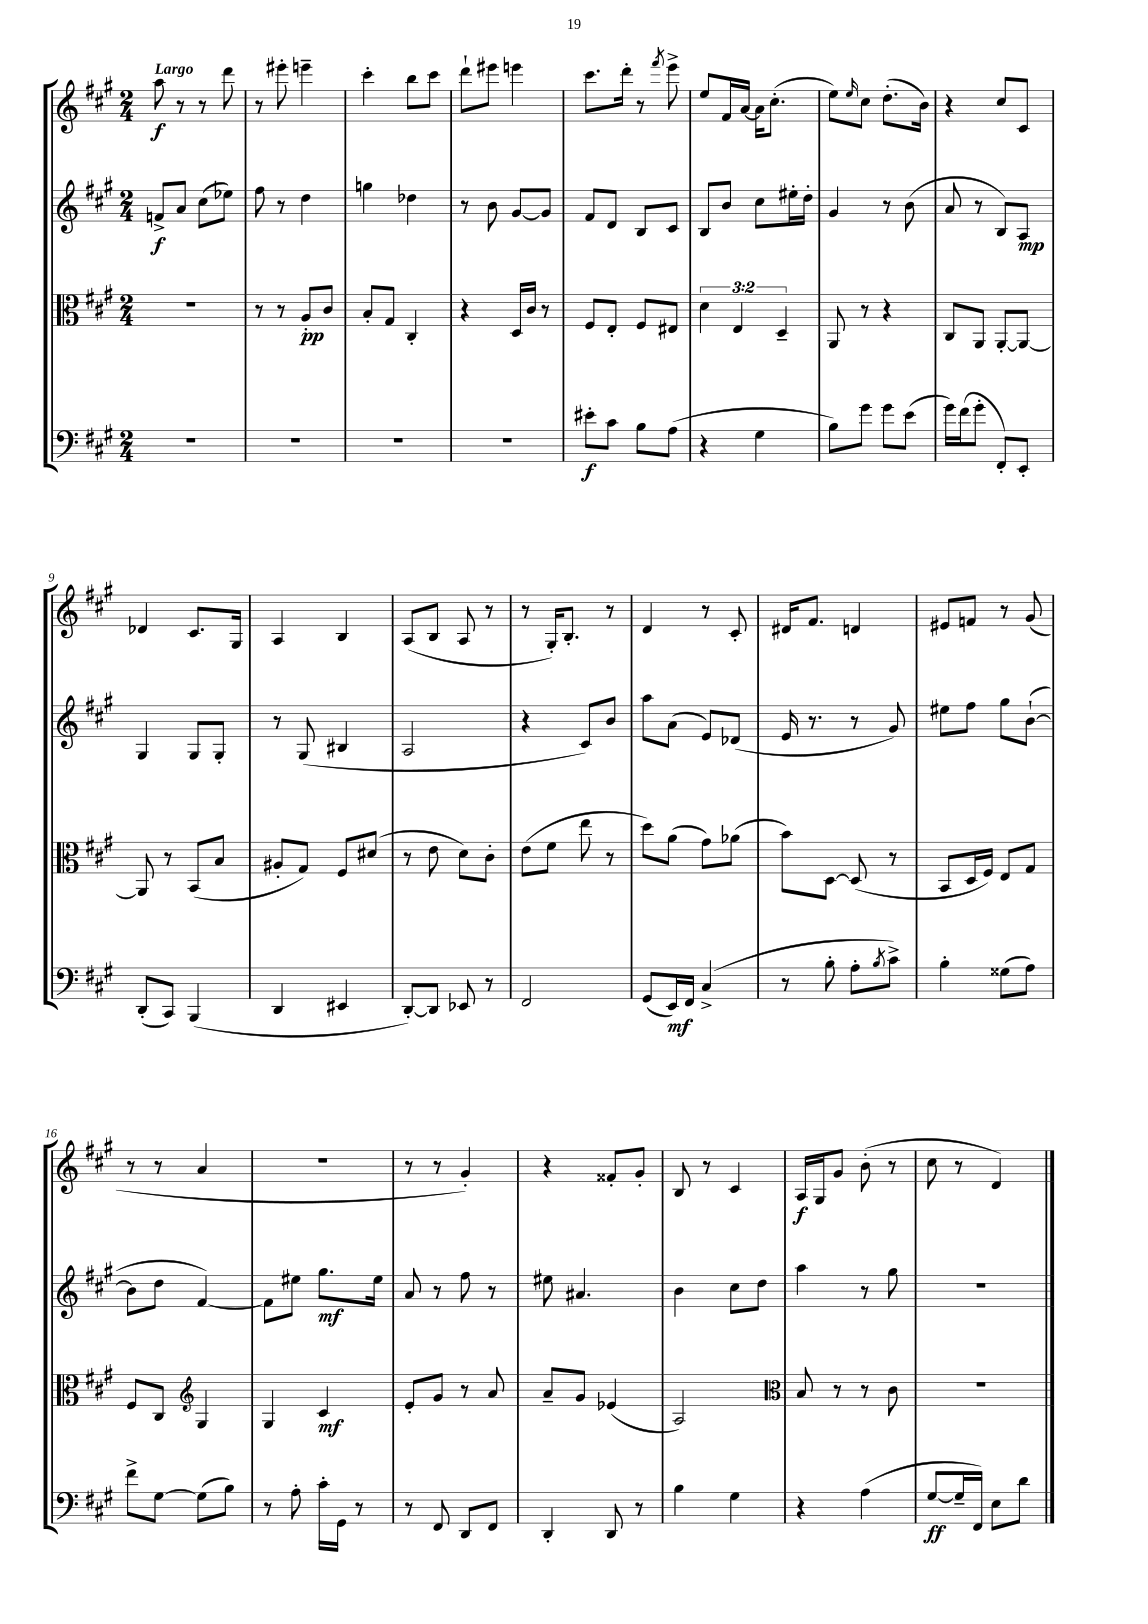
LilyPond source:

<<
\new StaffGroup <<
\new Staff = "s0" {
    \clef treble \key a \major \numericTimeSignature \time 2/4 \tempo "Largo"
    a''8\f r8 r8 d'''8 |
    r8 eis'''8-. e'''4-- |
    cis'''4-. b''8 cis'''8 |
    d'''8-! eis'''8 e'''4 |
    cis'''8. d'''16-. r8 \acciaccatura { fis'''8 } e'''8-> |
    e''8 fis'16 a'16~ a'16 cis''8.-.( |
    e''8) \grace { e''16 } cis''8 d''8.-.( b'16) |
    r4 cis''8 cis'8 |
    des'4 cis'8. gis16 |
    a4 b4 |
    a8( b8 a8 r8 |
    r8 gis16-.) b8.-. r8 |
    d'4 r8 cis'8-. |
    dis'16 fis'8. d'4 |
    eis'8 f'8 r8 gis'8( |
    r8 r8 a'4 |
    R2 |
    r8 r8 gis'4-.) |
    r4 fisis'8-. gis'8-. |
    b8 r8 cis'4 |
    a16\f gis16 gis'8 b'8-.( r8 |
    cis''8 r8 d'4) \bar "|." |
}
\new Staff = "s1" {
    \clef treble \key a \major \numericTimeSignature \time 2/4
    f'8->\f a'8 cis''8( ees''8) |
    fis''8 r8 d''4 |
    g''4 des''4 |
    r8 b'8 gis'8~ gis'8 |
    fis'8 d'8 b8 cis'8 |
    b8 b'8 cis''8 eis''16-. d''16-. |
    gis'4 r8 b'8( |
    a'8 r8 b8) a8\mp |
    gis4 gis8 gis8-. |
    r8 gis8( bis4 |
    a2 |
    r4 cis'8) b'8 |
    a''8 a'8( e'8) des'8( |
    e'16 r8. r8 gis'8) |
    eis''8 fis''8 gis''8 b'8~-!( |
    b'8 d''8 fis'4~) |
    fis'8 eis''8 gis''8.\mf eis''16 |
    a'8 r8 fis''8 r8 |
    eis''8 ais'4. |
    b'4 cis''8 d''8 |
    a''4 r8 gis''8 |
    R2 \bar "|." |
}
\new Staff = "s2" {
    \clef alto \key a \major \numericTimeSignature \time 2/4 \override Staff.TupletNumber.text = #tuplet-number::calc-fraction-text
    R2 |
    r8 r8 a8-.\pp cis'8 |
    b8-. gis8 cis4-. |
    r4 d16 cis'16 r8 |
    fis8 e8-. fis8 eis8 |
    \tuplet 3/2 { d'4 e4 d4-- } |
    a,8 r8 r4 |
    cis8 a,8 a,8~-. a,8~ |
    a,8 r8 b,8( b8 |
    ais8-. gis8) fis8 dis'8( |
    r8 e'8 d'8) cis'8-. |
    e'8( fis'8 e''8 r8 |
    d''8) a'8( gis'8) aes'8( |
    b'8) d8~ d8( r8 |
    b,8 d16 fis16) e8 gis8 |
    fis8 cis8 \clef treble gis4 |
    gis4 cis'4\mf |
    e'8-. gis'8 r8 a'8 |
    a'8-- gis'8 ees'4( |
    a2) |
    \clef alto b8 r8 r8 cis'8 |
    r2 \bar "|." |
}
\new Staff = "s3" {
    \clef bass \key a \major \numericTimeSignature \time 2/4
    R2 |
    R2 |
    R2 |
    R2 |
    eis'8-.\f cis'8 b8 a8( |
    r4 gis4 |
    b8) gis'8 gis'8 e'8( |
    gis'16) fis'16( gis'8-. fis,8-.) e,8-. |
    d,8-.( cis,8) b,,4( |
    d,4 eis,4 |
    d,8~-.) d,8 ees,8 r8 |
    fis,2 |
    gis,8( e,16\mf) fis,16 cis4->( |
    r8 b8-. a8-. \acciaccatura { b8 } cis'8->) |
    b4-. gisis8( a8) |
    fis'8-> gis8~ gis8( b8) |
    r8 a8-. cis'16-. gis,16 r8 |
    r8 fis,8 d,8 fis,8 |
    d,4-. d,8 r8 |
    b4 gis4 |
    r4 a4( |
    gis8~\ff gis16-- fis,16) e8 d'8 \bar "|." |
}
>>
>>
